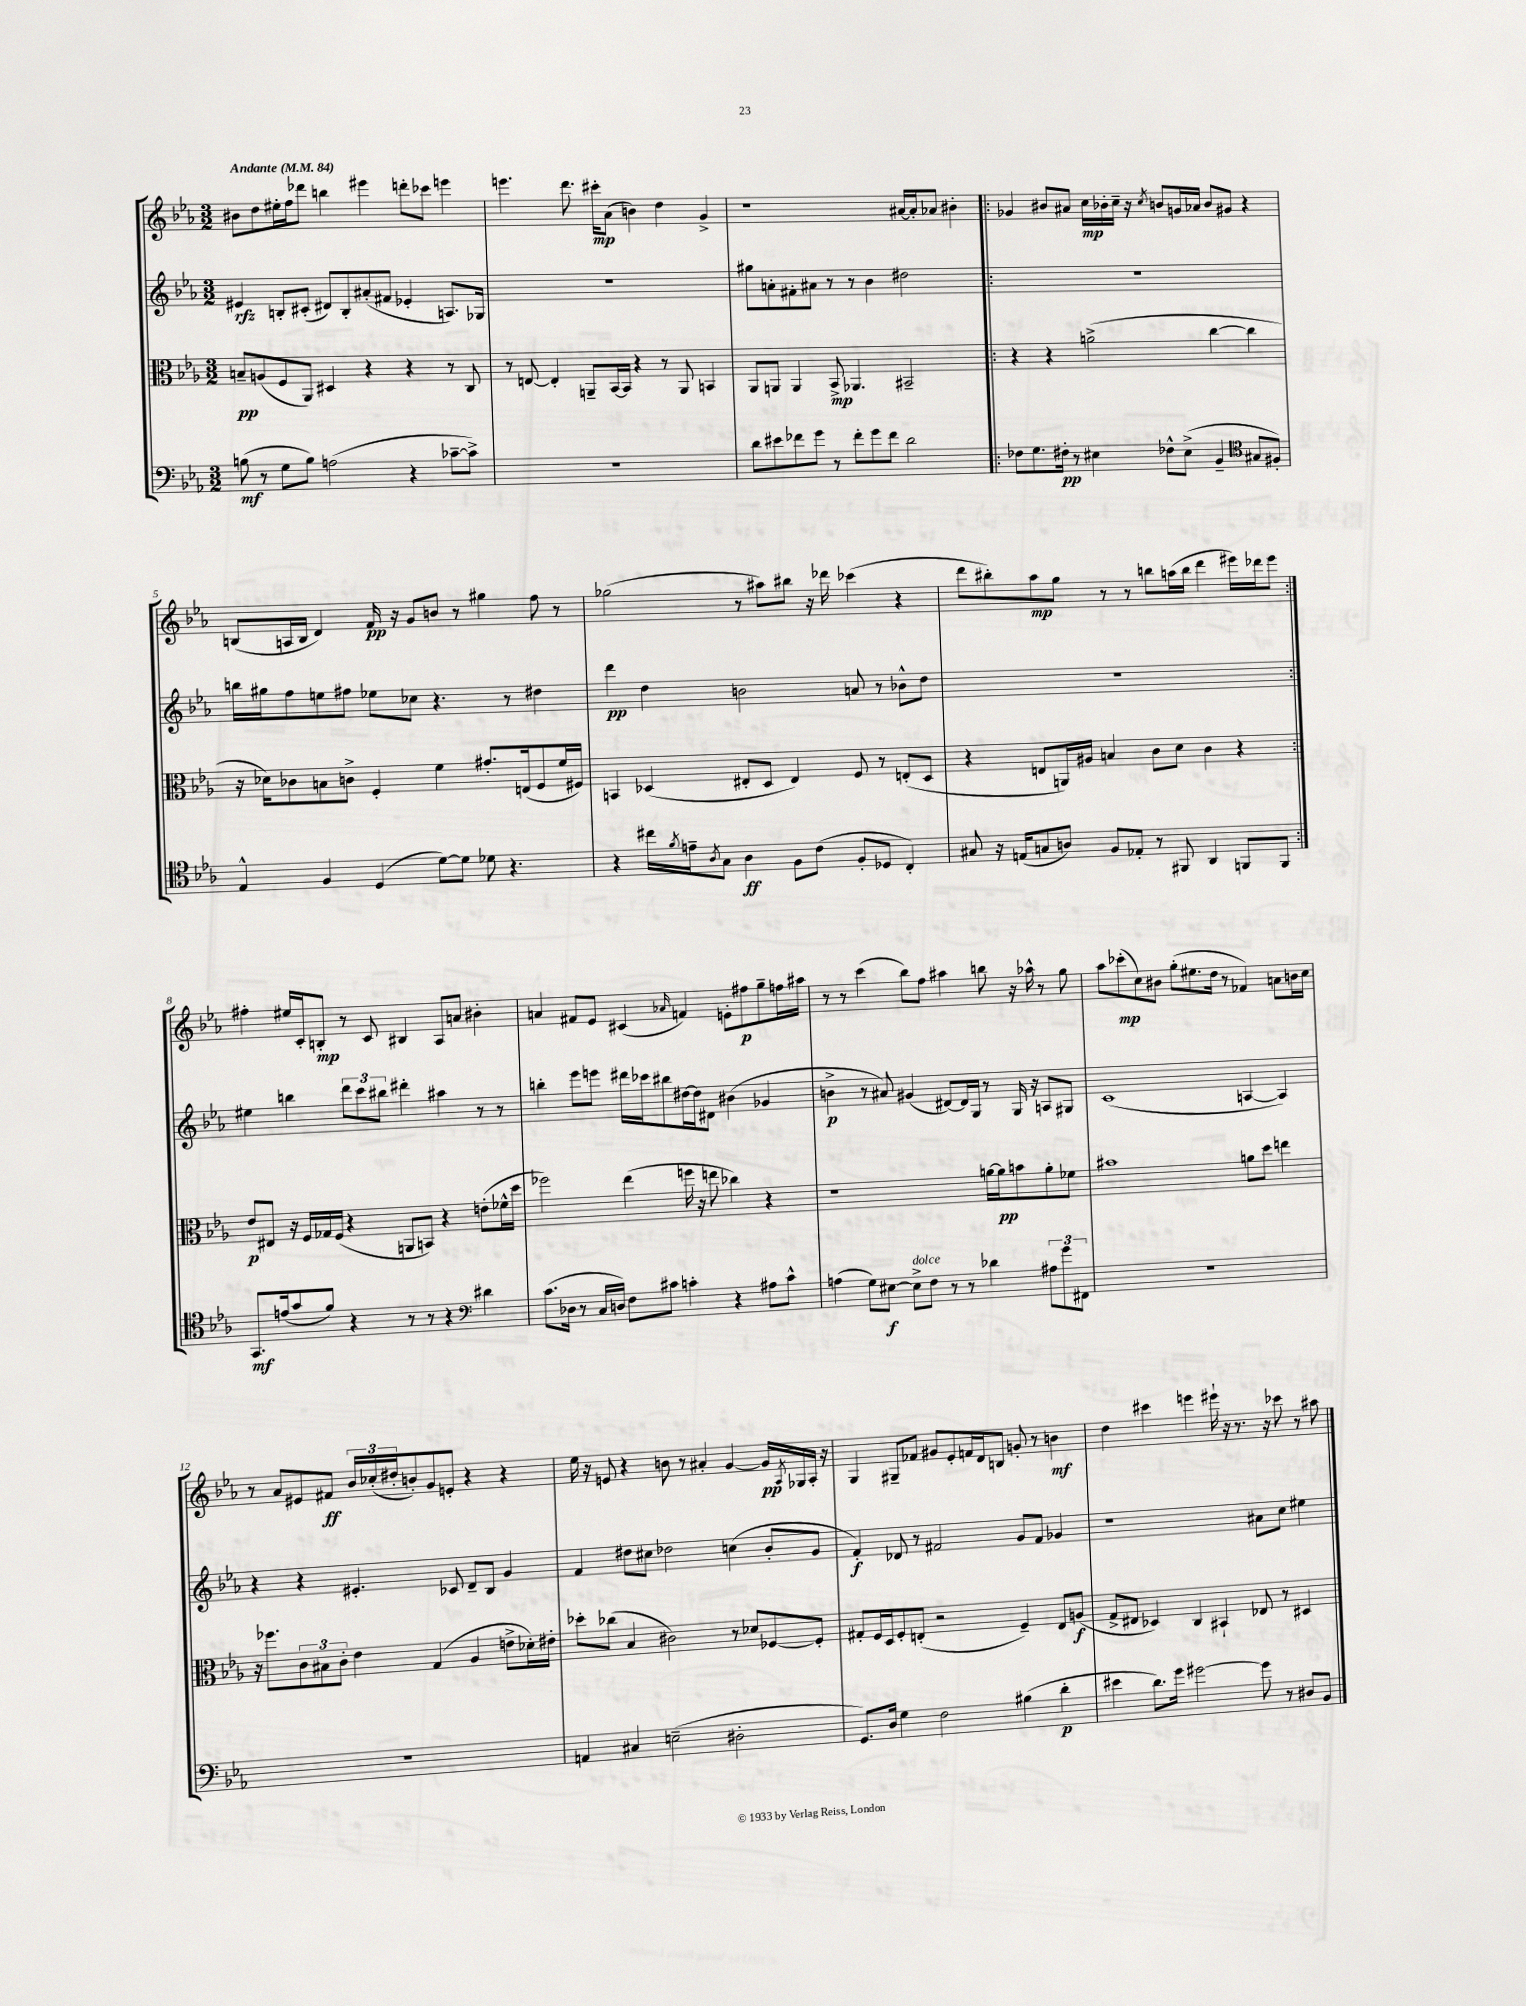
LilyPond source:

<<
\new StaffGroup <<
\new Staff = "s0" {
    \clef treble \key ees \major \numericTimeSignature \time 3/2 \tempo "Andante" 4 = 84
    bis'8 d''8 eis''16-. f''16 des'''8 b''4 eis'''4 d'''8-. ces'''8 e'''4 |
    e'''4. d'''8. cis'''16-.\mp aes'8( b'4) d''4 g'4-> |
    r1 ais'16~ ais'16-. aes'8 bis'4-. |
    \repeat volta 2 { ges'4 bis'8 ais'8 c''16\mp bes'16-. c''16-- r16 \acciaccatura { c''8 } b'8 g'16 aes'16 b'8 gis'8 r4 |
    b8( a16 b16 d'4) f'16\pp r16 g'8 b'8 r8 gis''4 f''8 r8 |
    ges''2( r8 ais''8) bis''8 r16 des'''16 ces'''4( r4 |
    d'''8 bis''8-.) aes''8\mp g''8 r8 r8 b''8 a''16( b''16 d'''4 eis'''16) des'''16 eis'''8 | }
    fis''4-. eis''16 c'16-. b8-.\mp r8 c'8 bis4 aes8 a'8 bis'4-. |
    a'4 fis'8 ees'8 cis'4( \grace { aes'16 } f'4) e'8-. fis''8\p g''8-- f''16 ais''16 |
    r8 r8 c'''4( bes''8) f''8 ais''4 b''8 r16 aes''16-^ r8 g''8 |
    aes''8 ces'''8-.\mp( c''8) bis'8 g''8-.( eis''8. d''16 r8 fes'4) a'8 b'16 c''16 |
    r8 aes'8 eis'8 fis'8\ff \tuplet 3/2 { bes'16 ces''16-.( dis''16-. } b'8-.) g'8 e'8-. r4 r4 |
    ees''16 r16 e'8 r4 b'8 r8 ais'4-. g'4~ g'16\pp \acciaccatura { aes8 } ges16 aes16-. r16 |
    g4 gis8-- fes'8 gis'8 ees'8-. f'16 d'16 b8 g'8-. r8 b'4\mf |
    d''4 cis'''4 e'''4 eis'''16-! r16 r8. r16 ces'''8 r8 ais''8 \bar "|." |
}
\new Staff = "s1" {
    \clef treble \key ees \major \numericTimeSignature \time 3/2
    eis'4\rfz b8-. cis'8-.( dis'8) b8-. ais'8-.( fis'8 ees'4-. a8.) ges16 |
    R1. |
    gis''8 a'8-. fis'8-. ais'8 r8 r8 bes'4 dis''2 |
    \repeat volta 2 { R1. |
    b''16 gis''16 f''8 e''8 fis''8 ees''8 ces''8 r4. r8 dis''4 |
    d'''4\pp d''4 b'2 a'8 r8 bes'8-^ d''8 |
    R1. | }
    eis''4 b''4 \tuplet 3/2 { d'''8 c'''8 bis''8 } dis'''4-. ais''4 r8 r8 |
    b''4-. ees'''8 e'''8 dis'''16 ces'''16 bis''8 dis''16~ dis''16 dis'8 bis'4( ges'4 |
    b'4->\p r8 ais'8) gis'4( dis'8~) dis'16 g16 r8 g16 r16 a8 gis8 |
    c'1( a4~ a4) |
    r4 r4 eis'4.-. ces'8 d'8-- bes8 g'4 |
    f'4 dis''8 cis''8 des''2 c''4( bes'8-. g'8 |
    f'4-.\f) des'8 r8 fis'2 g'8 fis'8 ges'4 |
    r1 ais'8 c''8 eis''4 \bar "|." |
}
\new Staff = "s2" {
    \clef alto \key ees \major \numericTimeSignature \time 3/2
    b8--\pp a8( f8 aes,8) dis4 r4 r4 r8 c8 |
    r8 e8~ e4-. a,8-- bes,16~ bes,16 r4 r8 a,8 b,4 |
    aes,8 a,8 a,4 bes,8->\mp aes,4. bis,2-- |
    \repeat volta 2 { r4 r4 a'2->( c''4~ c''4 |
    r16 des'16) ces'8 b8 c'8-> f4-. f'4 gis'8.-. e16( f8 f'16 fis16) |
    b,4 des4( eis8-. des8 eis4) f8 r8 e8-.( des8 |
    r4 e8 a,16) ais16 b4 c'8 d'8 c'4 r4 | }
    ees'8\p eis8 r16 f16 ges16 f16( r4 a,8 b,8) r4 e'8-.( fes'16-^ d''16 |
    fes''2) ees''4( f''16 r16 e''8 ces''4) r4 |
    r1 a'16~ a'16\pp b'8 a'8-. fes'8 |
    bis'1 a'8 d''8 e''4 |
    r16 fes''8. \tuplet 3/2 { c'8 bis8 c'8-. } ees'4 g4( aes4 e'8-> des'16-.) eis'16-. |
    des''8-. ces''8( bes4 cis'2) r8 des'8 fes8~ fes8-. |
    gis8-. f16 d16 f8-. e8-.( r2 f4--) e8 a8\f( |
    g8-> eis8 des4) c4 bis,4-! ees8 r8 dis4 \bar "|." |
}
\new Staff = "s3" {
    \clef bass \key ees \major \numericTimeSignature \time 3/2
    b8\mf( r8 g8 b8) a2( r4 ces'8~-- ces'8->) |
    R1. |
    d'8 eis'8 fes'8 g'8 r8 fes'8-. g'8 fes'8 d'2 |
    \repeat volta 2 { fes8 g8. fis16-.\pp r8 eis4 fes8-^ eis8->( bes,4-- \clef tenor gis8 fis8-.) |
    ees4-^ f4 d4( d'8~) d'8 des'8 r4. |
    r4 cis''16 \acciaccatura { f'8 } e'16-- \acciaccatura { aes8 } g8 aes4\ff f8 c'8( f8-. des8 c4-.) |
    gis8 r16 e16( g8 a8) f8 ees8-. r8 fis,8 aes,4 f,8 f,8 | }
    g,8.\mf e'16( g'8 f'8) r4 r8 r8 r4 \clef bass dis'4 |
    c'8.( des16 r8 c16 d16) f8 cis'8 c'4-. r4 ais8 c'8-^ |
    a4( g8) eis8~\f eis8->^\markup { \italic "dolce" } f8 r8 r8 des'4 \tuplet 3/2 { ais8 g'8 fis,8 } |
    R1. |
    R1. |
    a,4 cis4 e2--( dis2-. |
    g,8.) d16 g4 f2 bis4( d'4-.\p |
    eis'4 d'8.) g'16 gis'2~ gis'8 r8 dis8 bes,8 \bar "|." |
}
>>
>>
